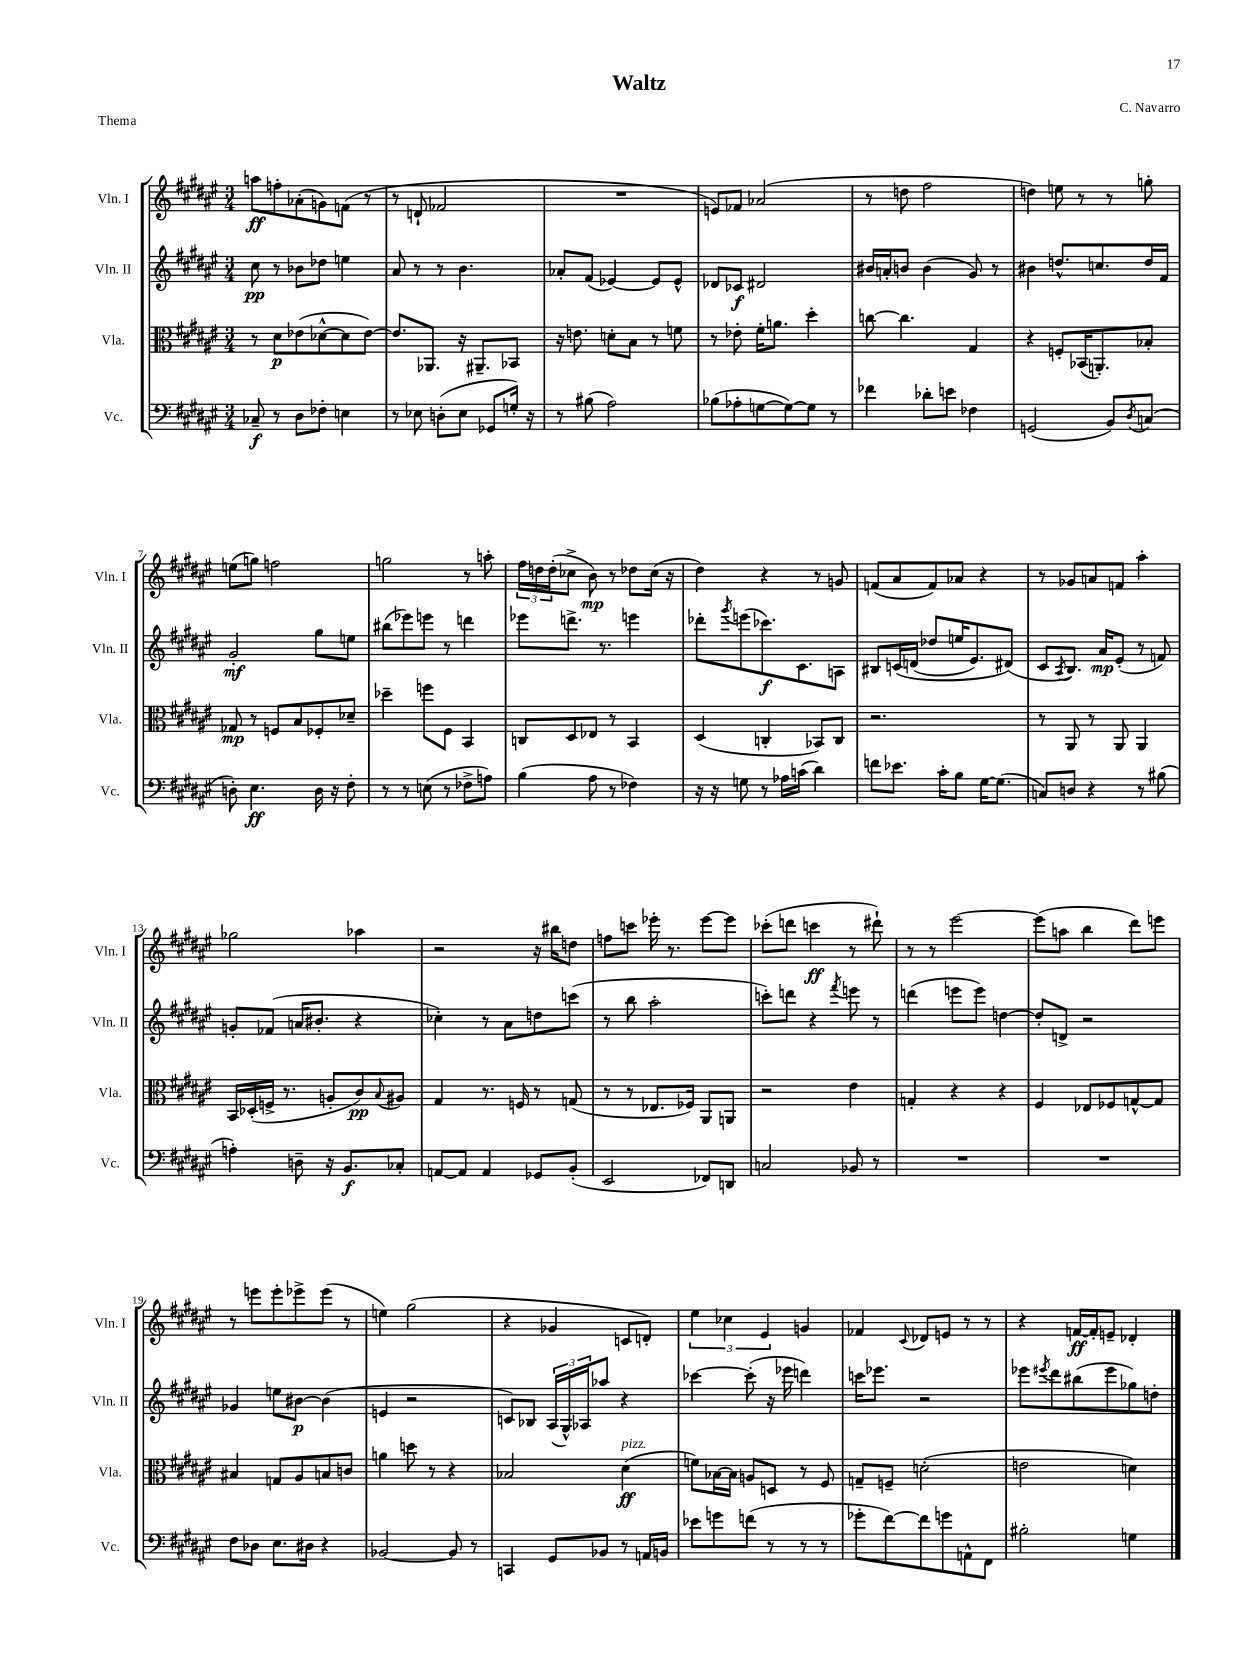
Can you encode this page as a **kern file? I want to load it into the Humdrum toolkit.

**kern	**kern	**kern	**kern
*staff4	*staff3	*staff2	*staff1
*clefF4	*clefC3	*clefG2	*clefG2
*k[f#c#g#d#a#e#]	*k[f#c#g#d#a#e#]	*k[f#c#g#d#a#e#]	*k[f#c#g#d#a#e#]
*M3/4	*M3/4	*M3/4	*M3/4
8C-~	8r	8cc#	8aa
8r	8d#	8r	8ff'
8D#	(8e-	8b-	(8a-'
8F-'	[8d-^^	8dd-	8g)
4E	8d-]	4ee	(8f
.	[8e-)	.	8r
=	=	=	=
8r	8.e-]	8a#	8r
8E-	.	8r	8d`
.	8.AA-	.	.
(8D'	.	8r	2f-
8E-	16r	4.b	.
.	8.AA#~	.	.
8GG-	.	.	.
16G')	8BB-	.	.
16r	.	.	.
=	=	=	=
8r	16r	8a-'	2.r
.	8.e	.	.
(8B#	.	(8f#	.
2A#)	8d'	[4e-)	.
.	8B	.	.
.	8r	8e-]	.
.	8f	8e-^^	.
=	=	=	=
(8B-	8r	8d-	8e)
8A-'	8e-'	8c-	8f-
[8G	16f#'	2d#	(2a-
.	8.a	.	.
8G_)	.	.	.
8G]	4dd#'	.	.
8r	.	.	.
=	=	=	=
4f-	[8cc	16b#	8r
.	.	16a'	.
.	4.cc]	8b	8dd
8d-'	.	(4b	2ff#
8e	.	.	.
4F-	4G#	8g#)	.
.	.	8r	.
=	=	=	=
(2GG	4r	4b#	4dd)
.	8F'	8.dd^^	8ee
.	(16BB-	.	8r
.	8.AA')	8.cc	.
8BB)	.	.	8r
8qD#	.	.	.
(8C	8B-'	16dd	8gg'
.	.	16f#	.
=	=	=	=
8D')	8G-	2g#'	(8ee
4.E#	8r	.	8gg)
.	8F	.	2ff
.	8B	.	.
16D	8F-'	8gg#	.
16r	.	.	.
8F#'	8d-~	8ee	.
=	=	=	=
8r	4dd-~	(8bb#	2gg
8r	.	8eee-)	.
(8E	8ff	8eee	.
8r	8F#	8r	.
8F-^	4BB	4ddd	8r
8A)	.	.	8aa'
=	=	=	=
(4B	8C	8eee-	24ff#
.	.	.	24dd
.	.	.	(24dd'
.	8D#	8.ddd^	8cc-^
8A#	8E-	.	8b)
.	.	8.r	.
8r	8r	.	8r
4F-)	4BB	4eee	8dd-
.	.	.	(16cc-
.	.	.	16r
=	=	=	=
16r	(4D#	8ddd-'	4dd#)
16r	.	.	.
.	.	8qggg#	.
8G	.	(8eee	.
8r	4C'	8.ccc-)	4r
16A-	.	.	.
(16c	.	8.c#	.
4d#)	8BB-)	.	8r
.	8C	8A	8g
=	=	=	=
8f	2.r	8B#	(8f
8.e-	.	&(16c	8a#
.	.	(16d	.
.	.	8dd-	8f)
16c#'	.	.	.
8B	.	16ee	8a-
.	.	8.e#)	.
[16G#	.	.	4r
(8.G#]	.	.	.
.	.	(8d#&)	.
=	=	=	=
8C)	8r	8c#	8r
.	.	8qA#	.
8D	8AA#	8.B)	8g-
4r	8r	.	8a
.	.	16a#	.
.	8AA#	(8e#'	8f
8r	4AA#	8r	4aa#'
(8B#	.	8f)	.
=	=	=	=
4A')	16BB	8g'	2gg-
.	(16D-'	.	.
.	16F^	(8f-	.
.	8.r	.	.
8D~	.	16a	.
.	.	8.b#'	.
16r	8A'	.	.
8.BB	.	.	.
.	8c#)	4r	4aa-
.	8qqB	.	.
8C-'	8A#	.	.
=	=	=	=
[8AA	4G#	4cc-')	2r
8AA]	.	.	.
4AA	8.r	8r	.
.	.	8a#	.
.	16F	.	.
8GG-	8r	8dd	16r
.	.	.	16bb#
(8BB'	(8G	(8ccc	8dd
=	=	=	=
2EE#	8r	8r	8ff
.	8r	8bb	8ccc
.	8.E-	2aa#'	16eee-'
.	.	.	8.r
.	16F-)	.	.
8FF-)	8AA#	.	[8eee-
8DD	8AA	.	8eee-]
=	=	=	=
2C	2r	8ccc')	(8ccc-'
.	.	8ddd	8ddd
.	.	4r	4ccc
.	.	8qfff#	.
8BB-	4e#	8eee	8r
8r	.	8r	8ddd#`)
=	=	=	=
2.r	4G'	(4ddd	8r
.	.	.	8r
.	4r	8eee	[2eee#
.	.	8eee)	.
.	4r	[4dd	.
=	=	=	=
2.r	4F#	8dd']	(8eee#]
.	.	8d^	8aa
.	8E-	2r	4bb
.	8F-	.	.
.	[8G^^	.	8ddd#)
.	8G]	.	8eee
=	=	=	=
8F#	4B#	4g-	8r
8D-	.	.	8eee
8.E#	8G	8ee	8eee'
.	8A#	[8b#	8eee-^
16D#	.	.	.
4r	8B	(4b#]	(8eee-
.	8c	.	8r
=	=	=	=
[2BB-	4a	4e	4ee)
.	8dd	2r	(2gg#
.	8r	.	.
8BB-]	4r	.	.
8r	.	.	.
=	=	=	=
4CC	2B-	8c)	4r
.	.	8B-	.
8GG#	.	(24A#	4g-
.	.	24G#^^)	.
.	.	24A-	.
8BB-	.	8aa-	.
8r	(4d#	4r	8c
16AA	.	.	8d')
16BB	.	.	.
=	=	=	=
8e-	8f)	[4ccc-	6ee#
8g	[16B-	.	.
.	.	.	6cc-
.	16B-]	.	.
(8f	8A	(8ccc-']	.
.	.	.	6e#
8r	8D	16r	.
.	.	16eee-	.
8r	8r	4ddd)	4g
8r	8F#	.	.
=	=	=	=
8g-'	8G~	16ccc	4f-
.	.	8.eee-	.
[8f#)	8F~	.	.
.	.	.	8qqc#
8f#]	(2d'	2r	8d-
8g	.	.	8e
8AA^^	.	.	8r
8FF#	.	.	8r
=	=	=	=
2B#'	2e	8eee-	4r
.	.	8qeee#	.
.	.	8ddd#	.
.	.	(8bb#	[16f
.	.	.	16f']
.	.	8eee#	8e~
4G	4d)	8gg-)	4d-'
.	.	8dd'	.
==	==	==	==
*-	*-	*-	*-
